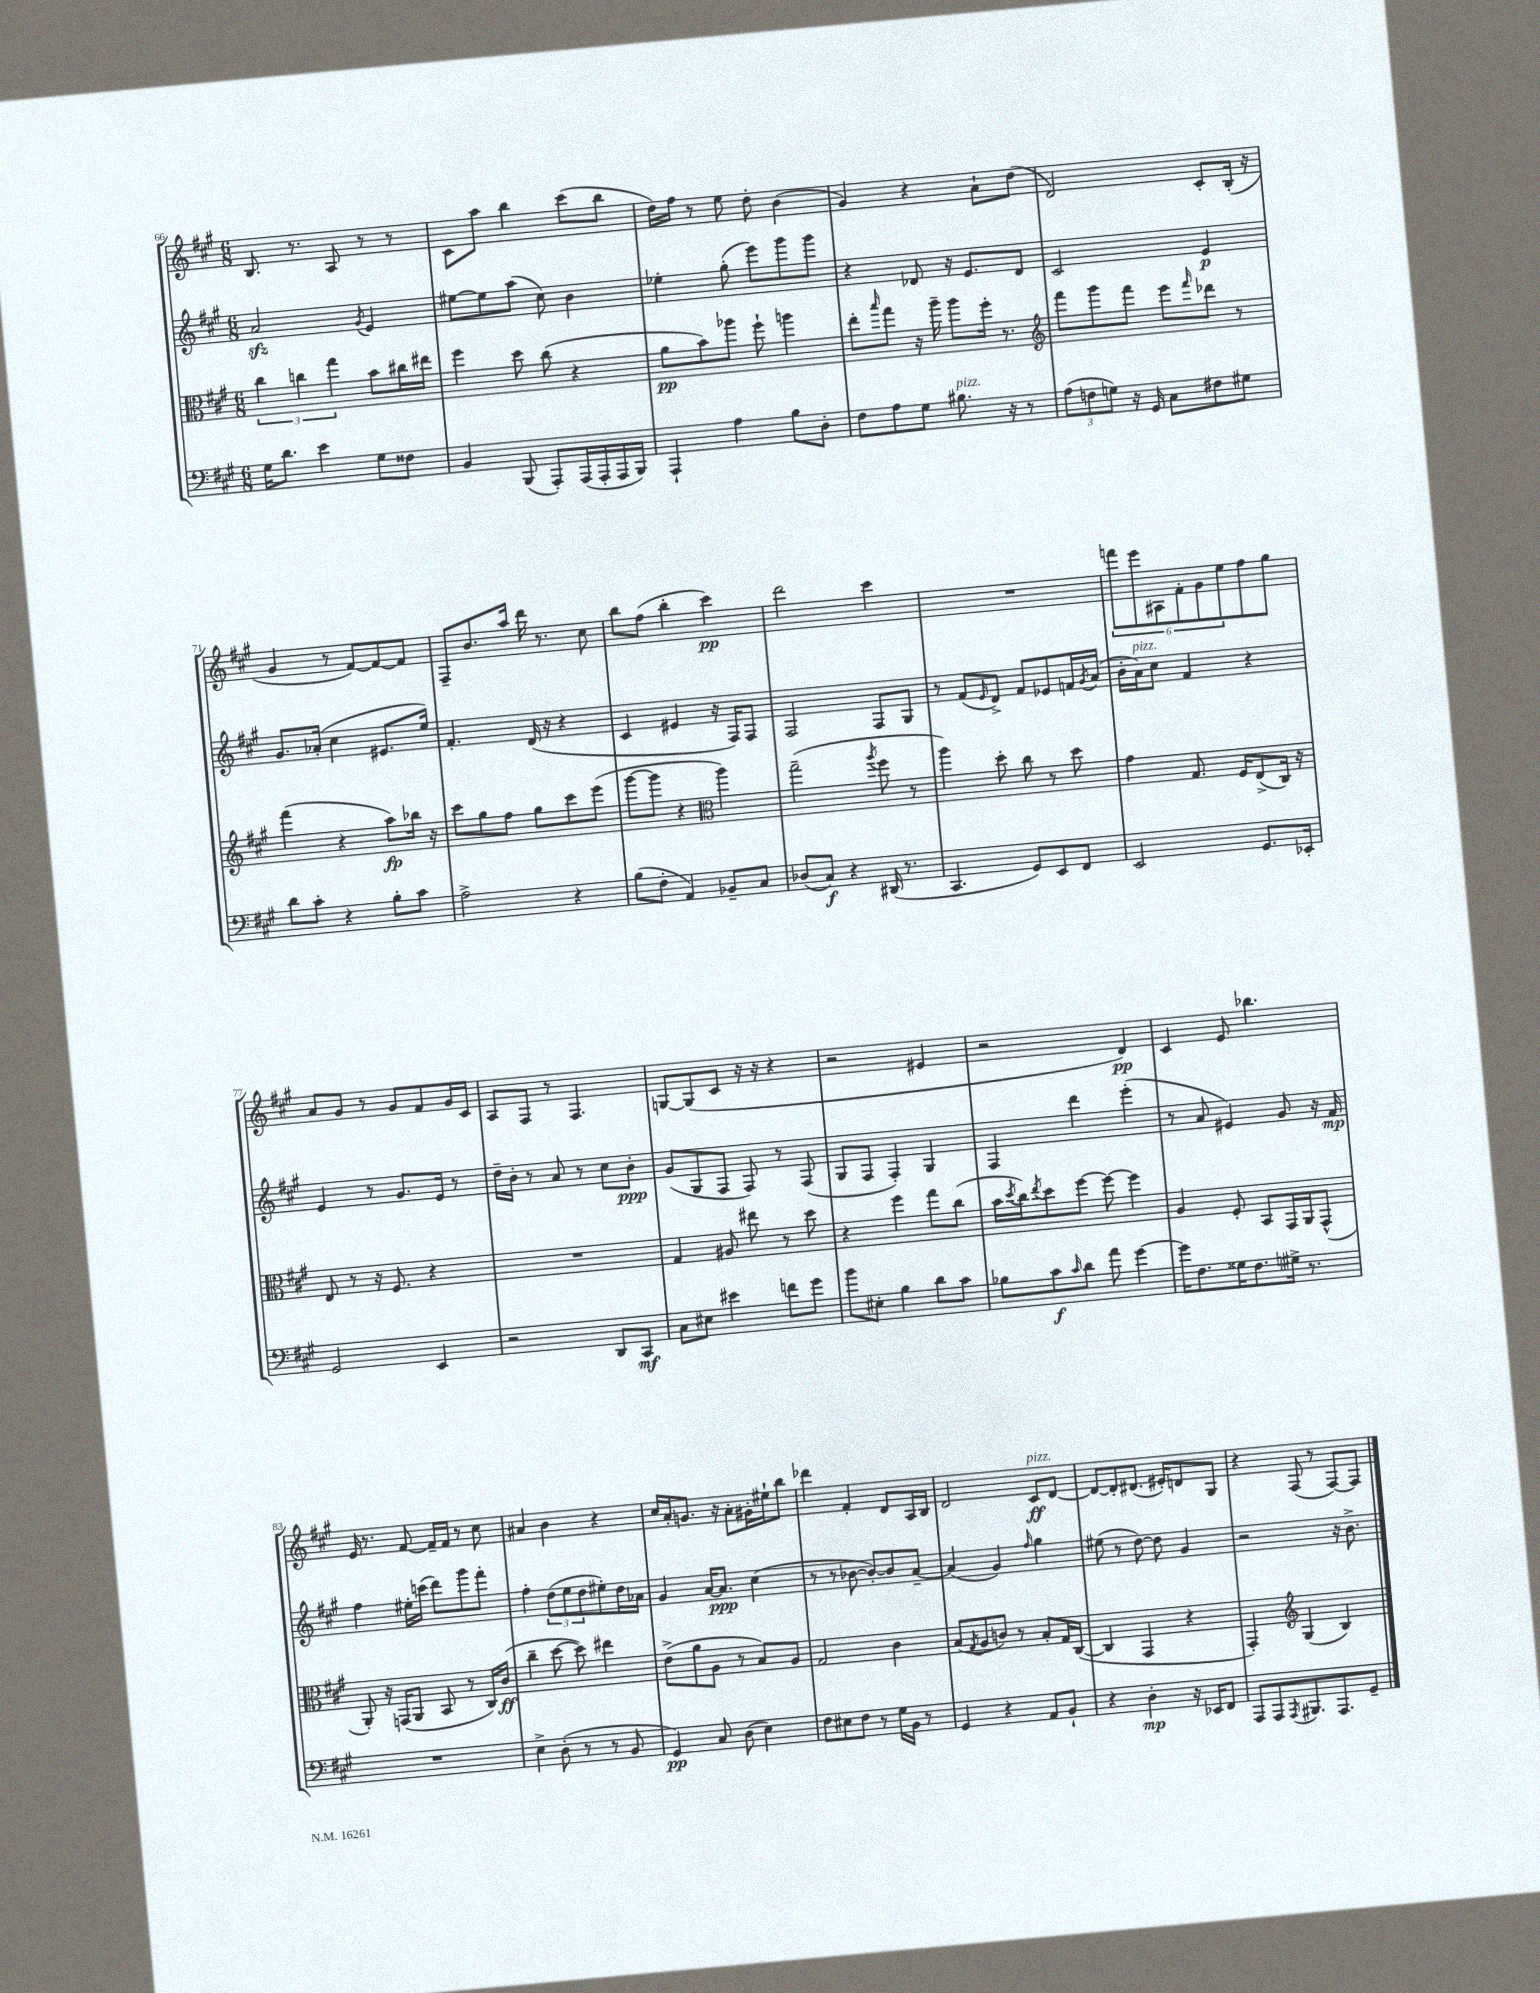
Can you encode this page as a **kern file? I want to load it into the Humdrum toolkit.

**kern	**dynam	**kern	**dynam	**kern	**dynam	**kern	**dynam
*part4	*part4	*part3	*part3	*part2	*part2	*part1	*part1
*staff4	*staff4	*staff3	*staff3	*staff2	*staff2	*staff1	*staff1
*clefF4	*	*clefC3	*	*clefG2	*	*clefG2	*
*k[f#c#g#]	*	*k[f#c#g#]	*	*k[f#c#g#]	*	*k[f#c#g#]	*
*M6/8	*	*M6/8	*	*M6/8	*	*M6/8	*
=66	=66	=66	=66	=66	=66	=66	=66
16G#\KL	.	6cc#\	.	2azz/	.	8.B/	.
8.d\J	.	.	.	.	.	.	.
.	.	6ccn\	.	.	.	.	.
.	.	.	.	.	.	8.r	.
4e\	.	.	.	.	.	.	.
.	.	6gg#\	.	.	.	.	.
.	.	.	.	.	.	8A/	.
.	.	.	.	8qg#/	.	.	.
8G#\L	.	8b\L	.	4e/	.	8r	.
8F##X\J	.	16cc#X\L	.	.	.	8r	.
.	.	16ee#X\JJ	.	.	.	.	.
=67	=67	=67	=67	=67	=67	=67	=67
4BB/	.	4ff#\	.	[8ee#X\L	.	8c#\L	.
.	.	.	.	8ee#\]	.	8aa\J	.
(8BBB/	.	8dd\	.	(8aa\J	.	4bb\	.
8AAA'/L)	.	(8cc#\	.	8cc#\)	.	.	.
(16AAA/L	.	4r	.	4b\	.	(8ccc#\L	.
16AAA'/	.	.	.	.	.	.	.
16AAA/	.	.	.	.	.	8bb\J	.
16BBB/JJ)	.	.	.	.	.	.	.
=68	=68	=68	=68	=68	=68	=68	=68
4AAA`/	.	8a\L	pp	4ee-X'\	.	16dd\LL)	.
.	.	.	.	.	.	16ff#\JJ	.
.	.	8b\)	.	.	.	8r	.
4A\	.	8aa-X\J	.	(8gg#'\	.	8ee\	.
.	.	8ff#`\	.	8eee\L)	.	8dd'\	.
8B\L	.	4aan\	.	8ggg#\	.	(4b\	.
8D'\J	.	.	.	8ggg#\J	.	.	.
=69	=69	=69	=69	=69	=69	=69	=69
8F#\L	.	8ee'\L	.	4r	.	4g#/)	.
.	.	16qqbb/	.	.	.	.	.
8A\	.	8gg#\J	.	.	.	.	.
8G#\J	.	16r	.	8d-X/	.	4r	.
.	.	16aa~\	.	.	.	.	.
!LO:TX:a:i:t=pizz.	!	!	!	!	!	!	!
8.B#X\	.	8aa\L	.	16r	.	.	.
.	.	.	.	8.e/L	.	.	.
.	.	16ff#'\Jk	.	.	.	8a`\L	.
16r	.	8.r	.	.	.	.	.
8r	.	.	.	8d-/J	.	(8dd\J	.
=70	=70	=70	=70	=70	=70	=70	=70
*	*	*clefG2	*	*	*	*	*
(12A\L	.	8fff#\L	.	2c#/	.	2d/)	.
12Fn\	.	.	.	.	.	.	.
.	.	8ggg#\	.	.	.	.	.
12Gn\J)	.	.	.	.	.	.	.
16r	.	8fff#\J	.	.	.	.	.
16GG#/	.	.	.	.	.	.	.
8C#\L	.	8eee\L	.	.	.	.	.
.	.	16qqfff#/	.	.	.	.	.
8F#X\	.	8ddd-X\J	.	4e/	p	8c#'/L	.
8G#X\J	.	8r	.	.	.	(16B'/Jk	.
.	.	.	.	.	.	16r	.
!!LO:LB:g=z
=71	=71	=71	=71	=71	=71	=71	=71
8d\L	.	(4fff#\	.	8.g#/L	.	4g#/	.
8c#'\J	.	.	.	.	.	.	.
.	.	.	.	(16a-X'/Jk	.	.	.
4r	.	4r	.	4cc#\	.	8r	.
.	.	.	.	.	.	[8f#/L)	.
8B'\L	.	8aa\L)	fp	8.e#X/L	.	8f#/_	.
8c#\J	.	16bb-X\Jk	.	.	.	8f#/J]	.
.	.	16r	.	16ee/Jk)	.	.	.
=72	=72	=72	=72	=72	=72	=72	=72
2A^\	.	8ccc#\L	.	4.f#'/	.	8F#~/L	.
.	.	8gg#\	.	.	.	8.b/	.
.	.	8ff#\J	.	.	.	.	.
.	.	.	.	.	.	16aa/Jk	.
.	.	8gg#\L	.	(16d/	.	16ddd\	.
.	.	.	.	16r	.	8.r	.
4r	.	8ccc#\	.	4r	.	.	.
.	.	(8eee\J	.	.	.	8cc#\	.
=73	=73	=73	=73	=73	=73	=73	=73
(8B\L	.	[8ggg#\L	.	4c#/	.	8bb\L	.
8F#'\J	.	8ggg#\J]	.	.	.	(8ff#\J	.
4AA/)	.	4r	.	4e#X/	.	4bb'\	.
*	*	*clefC3	*	*	*	*	*
8BB-X~/L	.	4aa\)	.	16r	.	4ccc#\)	pp
.	.	.	.	16F#/KL)	.	.	.
8C#/J	.	.	.	8F#/J	.	.	.
=74	=74	=74	=74	=74	=74	=74	=74
(8D-X/L	.	(2gg#~\	.	2F#/	.	2ddd\	.
8C#/J)	f	.	.	.	.	.	.
4r	.	.	.	.	.	.	.
.	.	8qaa/	.	.	.	.	.
(16DD#X/	.	8ff#\	.	8F#/L	.	4ccc#\	.
8.r	.	.	.	.	.	.	.
.	.	8r	.	8G#/J	.	.	.
=75	=75	=75	=75	=75	=75	=75	=75
4.CC#/	.	4aa\)	.	8r	.	2.r	.
.	.	.	.	(8f#/L	.	.	.
.	.	.	.	16qqe/	.	.	.
.	.	8dd'\	.	8d^/J)	.	.	.
8GG#/L)	.	8cc#\	.	8f#/L	.	.	.
8EE/	.	8r	.	8e-X/	.	.	.
8FF#/J	.	8dd\	.	16fn/L	.	.	.
.	.	.	.	8qg#/	.	.	.
.	.	.	.	(16a/JJ	.	.	.
=76	=76	=76	=76	=76	=76	=76	=76
2EE/	.	4g#\	.	16b'\LL	.	12fffn\L	.
!	!	!	!	!LO:TX:a:i:t=pizz.	!	!	!
.	.	.	.	16a\J)	.	.	.
.	.	.	.	.	.	12eee\	.
.	.	.	.	8cc#\J	.	.	.
.	.	.	.	.	.	12A#X\	.
.	.	8.G#/	.	4f#/	.	12f#'\	.
.	.	.	.	.	.	12g#\	.
.	.	.	.	.	.	12ee\	.
.	.	16F#/KL	.	.	.	.	.
8.GG#/L	.	(8E^/	.	4r	.	8ff#\	.
.	.	16C#/Jk)	.	.	.	8gg#\J	.
16EE-X'/Jk	.	16r	.	.	.	.	.
!!LO:LB:g=z
=77	=77	=77	=77	=77	=77	=77	=77
2GG#/	.	8E/	.	4e/	.	8a/L	.
.	.	8r	.	.	.	8g#/J	.
.	.	16r	.	8r	.	8r	.
.	.	8.F#/	.	.	.	.	.
.	.	.	.	8.g#/L	.	8g#/L	.
4EE/	.	4r	.	.	.	8f#/	.
.	.	.	.	16e/Jk	.	.	.
.	.	.	.	8r	.	16g#/L	.
.	.	.	.	.	.	16c#/JJ	.
=78	=78	=78	=78	=78	=78	=78	=78
2r	.	2.r	.	16dd~\LL	.	8A/L	.
.	.	.	.	16b'\JJ	.	.	.
.	.	.	.	8r	.	8F#/J	.
.	.	.	.	8a/	.	8r	.
.	.	.	.	8r	.	4.F#/	.
8DD/L	.	.	.	8cc#\L	.	.	.
8CC#/J	mf	.	.	8b'\J	ppp	.	.
=79	=79	=79	=79	=79	=79	=79	=79
8C#\L	.	4G#/	.	(8g#/L	.	[8Gn/L	.
8E#X\J	.	.	.	8G#/	.	(8G/]	.
4e#X\	.	8A#X/	.	8F#/J	.	8c#/J	.
.	.	8ee#X\	.	8F#/)	.	16r	.
.	.	.	.	.	.	16r	.
8fn\L	.	8r	.	8r	.	4r	.
8g#\J	.	8dd\	.	(8F#/	.	.	.
=80	=80	=80	=80	=80	=80	=80	=80
8b\L	.	4r	.	8G#/L	.	2r	.
8E#X'\J	.	.	.	8F#/J	.	.	.
4B\	.	4ff#\	.	4F#'/)	.	.	.
8d\L	.	8gg#\L	.	4G#/	.	4e#X/	.
8c#\J	.	(8cc#\J	.	.	.	.	.
=81	=81	=81	=81	=81	=81	=81	=81
8B-X\L	.	16b\LL	.	4F#/	.	2r	.
.	.	8qdd/	.	.	.	.	.
.	.	16cc#\J)	.	.	.	.	.
.	.	8qee/	.	.	.	.	.
8c#\	f	8dd\	.	.	.	.	.
16qqc#/	.	.	.	.	.	.	.
8d\J	.	[8ff#\J	.	4ddd\	.	.	.
8a\	.	8ff#\_	.	.	.	.	.
[4g#\	.	4ff#\]	.	(4eee'\	.	4d/)	pp
=82	=82	=82	=82	=82	=82	=82	=82
16g#\KL]	.	4A/	.	8r	.	4c#/	.
8.F#\	.	.	.	.	.	.	.
.	.	.	.	8a/	.	.	.
16G##X\K	.	8F#'/	.	4e#X/)	.	8e/	.
8.F#\	.	.	.	.	.	.	.
.	.	8BB/L	.	.	.	4.bb-X\	.
16G#X^\Jk	.	16GG#/L	.	8g#/	.	.	.
8.r	.	16AA/J	.	.	.	.	.
.	.	(8GG#^^/J	.	16r	.	.	.
.	.	.	.	16f#/	mp	.	.
!!LO:LB:g=z
=83	=83	=83	=83	=83	=83	=83	=83
2.r	.	8AA'/)	.	4ff#\	.	16e/	.
.	.	.	.	.	.	8.r	.
.	.	16r	.	.	.	.	.
.	.	(16GGn/KL	.	.	.	.	.
.	.	8AA/J	.	16ee#X'\LL	.	[8f#/	.
.	.	.	.	(16cccn\JJ	.	.	.
.	.	8BB/	.	8ddd\L)	.	16f#~/LL]	.
.	.	.	.	.	.	16f#/JJ	.
.	.	8r	.	8ggg#\	.	8r	.
.	.	16C#/LL)	.	8fff#'\J	.	8cc#\	.
.	.	(16c#/JJ	ff	.	.	.	.
=84	=84	=84	=84	=84	=84	=84	=84
4E^\	.	4cc#~\	.	4ff#'\	.	4a#X/	.
(8D'\	.	[8dd\	.	(12dd\L	.	4b\	.
.	.	.	.	12ee\	.	.	.
8r	.	8dd\])	.	.	.	.	.
.	.	.	.	12dd\	.	.	.
8r	.	4ee#X\	.	8ee#X'\)	.	4r	.
8BB/	.	.	.	16dd\L	.	.	.
.	.	.	.	16a-X\JJ	.	.	.
=85	=85	=85	=85	=85	=85	=85	=85
4GG#/)	pp	(8e^\L	.	4g#/	.	16cc#/LL	.
.	.	.	.	.	.	16a'/J	.
.	.	8a\	.	.	.	8.gn/J	.
8C#/	.	8A\J	.	[16a/KL	.	.	.
.	.	.	.	8.a/J]	ppp	16r	.
(8D\	.	8r	.	.	.	8a'\L	.
4E\)	.	8B/L)	.	(4cc#\	.	16g#X'\L	.
.	.	.	.	.	.	16ee#X`\J	.
.	.	8A/J	.	.	.	8bb\J	.
=86	=86	=86	=86	=86	=86	=86	=86
8F#\L	.	2G#/	.	8r	.	4ddd-X\	.
8E#X\	.	.	.	8r	.	.	.
8F#\J	.	.	.	[8b-X\	.	4f#'/	.
8r	.	.	.	8b-'/L_)	.	.	.
16G#\LL	.	4c#\	.	8b-/]	.	8d/L	.
16BB\JJ	.	.	.	.	.	.	.
8r	.	.	.	[8a~/J	.	16A/L	.
.	.	.	.	.	.	16B/JJ	.
=87	=87	=87	=87	=87	=87	=87	=87
4GG#/	.	(8B/L	.	(4a/]	.	2d/	.
.	.	8qG#/	.	.	.	.	.
.	.	8A/	.	.	.	.	.
4r	.	8cn/J)	.	4g#/)	.	.	.
.	.	8r	.	.	.	.	.
.	.	.	.	16qqff#/	.	.	.
!	!	!	!	!	!	!LO:TX:a:i:t=pizz.	!
8AA/L	.	8B'/L	.	4gg#\	.	8c#/L	ff
8BB`/J	.	16G#/L	.	.	.	[8d/J	.
.	.	([16C#/JJ	.	.	.	.	.
=88	=88	=88	=88	=88	=88	=88	=88
4r	.	4C#/]	.	(8ee#X\	.	8d/L_	.
.	.	.	.	8r	.	8d'/]	.
4D'\	mp	4GG#/	.	[8dd\)	.	(8.d#X/J	.
.	.	.	.	8dd\]	.	.	.
.	.	.	.	.	.	16e#X'/KL)	.
16r	.	4r	.	4g#/	.	8dn/	.
16EE-X/KL	.	.	.	.	.	.	.
8FF#/J	.	.	.	.	.	8G#/J	.
=89	=89	=89	=89	=89	=89	=89	=89
8AAA/L	.	4GG#'/)	.	2r	.	4r	.
8AAA/	.	.	.	.	.	.	.
8qAAA/	.	.	.	.	.	.	.
*	*	*clefG2	*	*	*	*	*
8.BBB#X/	.	(4G#/	.	.	.	(8F#/	.
.	.	.	.	.	.	8r	.
8.AAA/	.	.	.	.	.	.	.
.	.	4B/)	.	16r	.	[8F#/L)	.
.	.	.	.	8.b^\	.	.	.
8GG#~/J	.	.	.	.	.	8F#/J]	.
==	==	==	==	==	==	==	==
*-	*-	*-	*-	*-	*-	*-	*-
